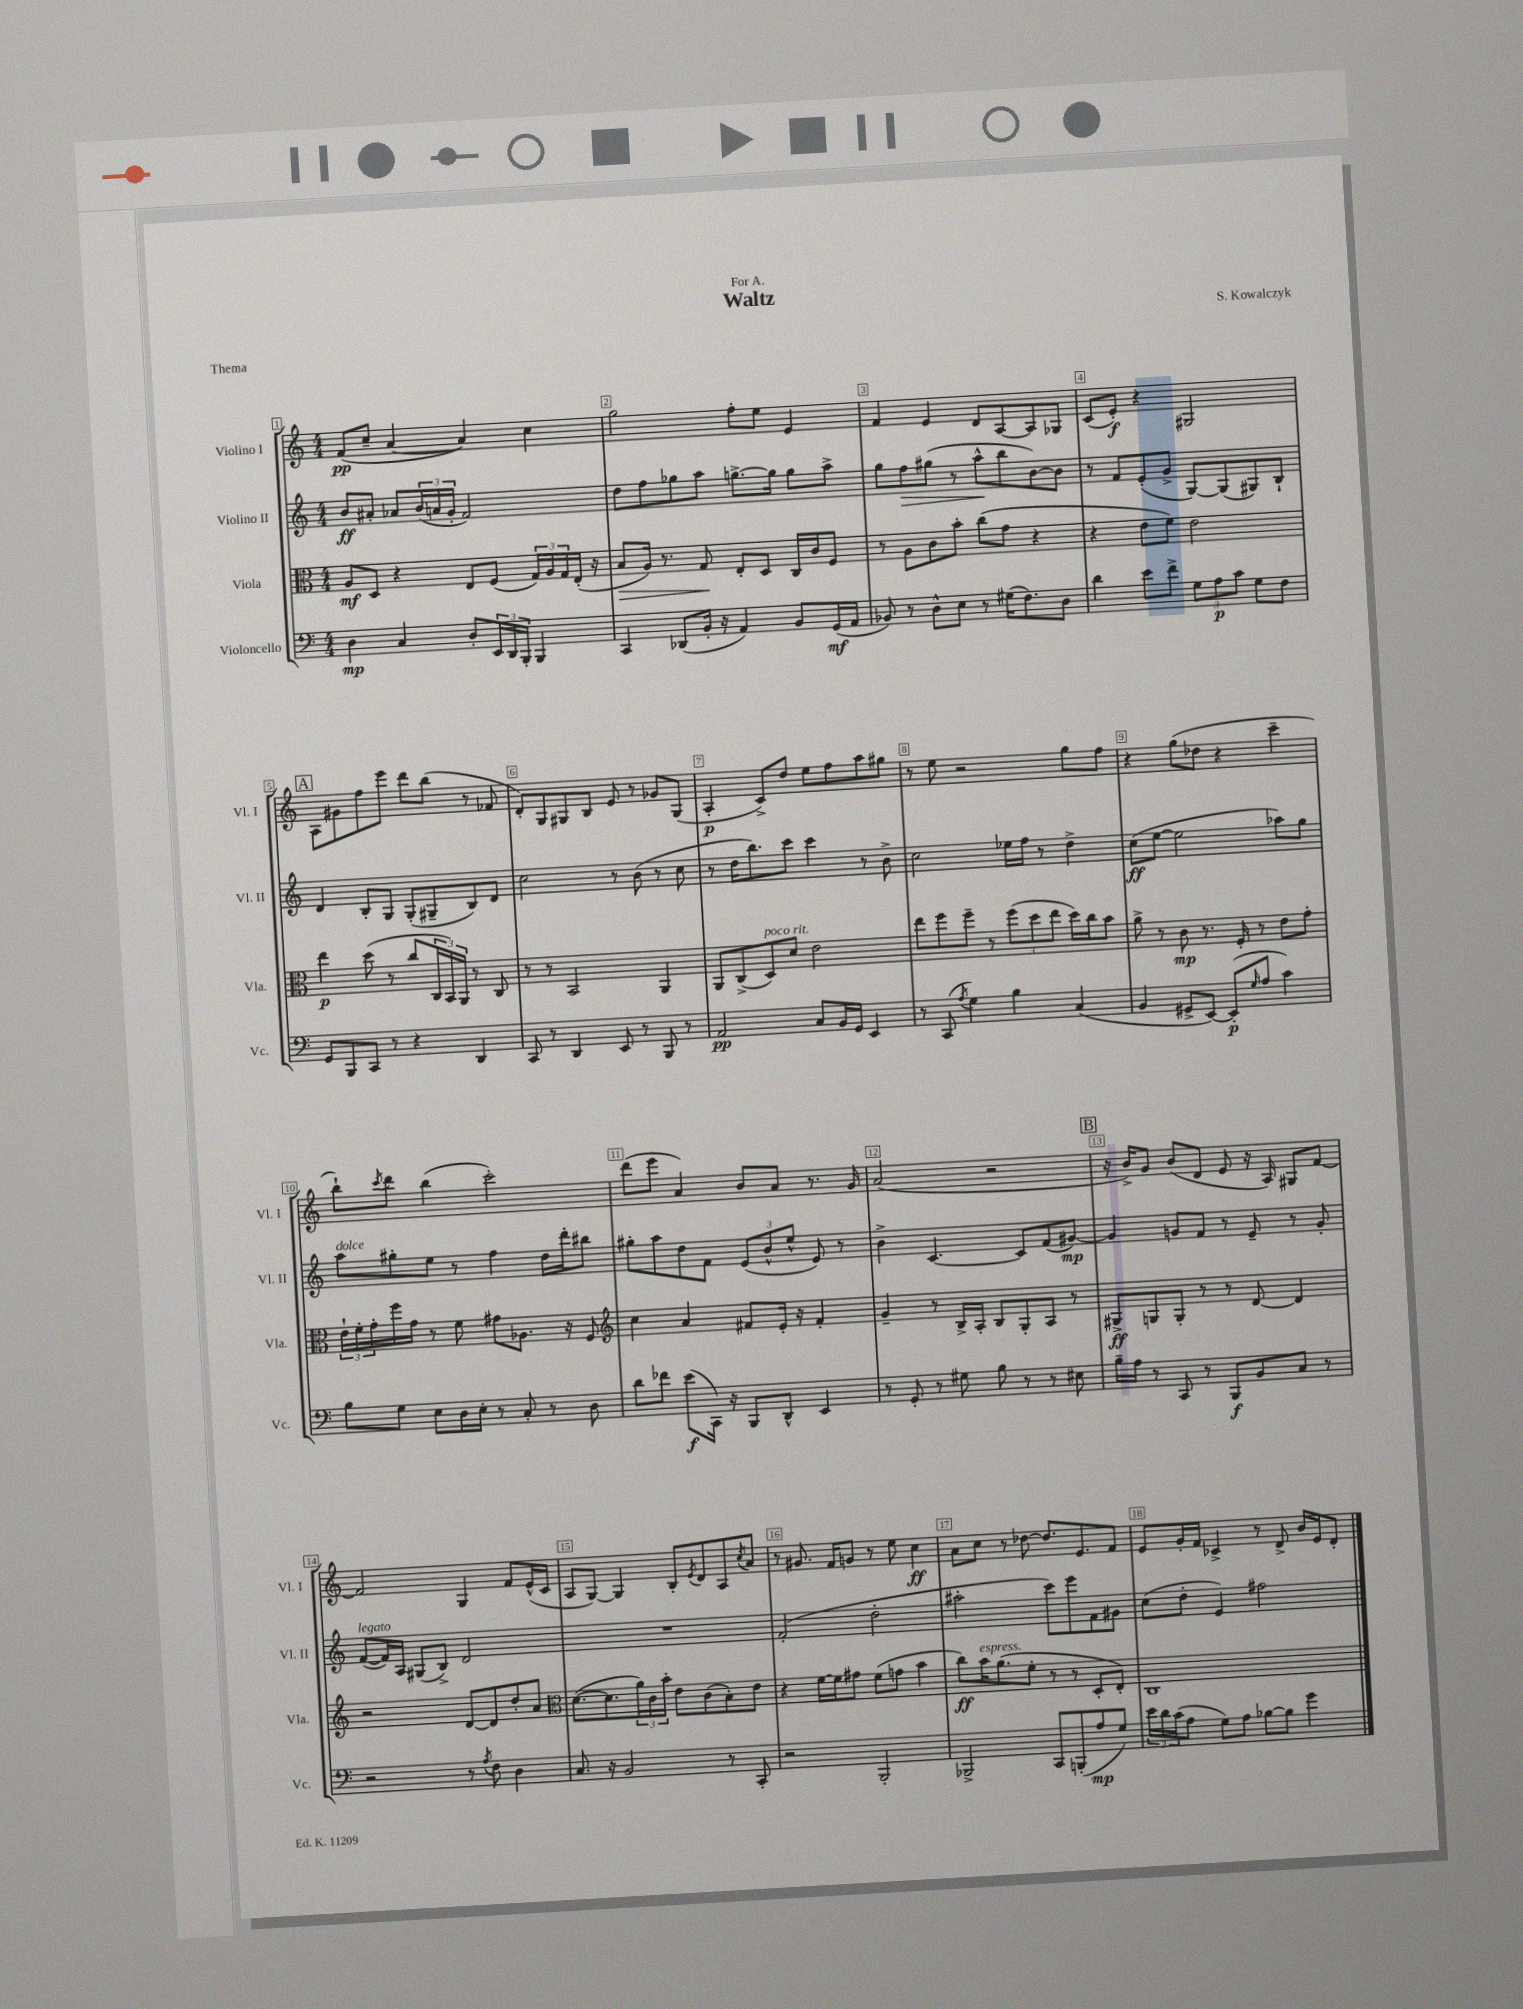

**kern	**dynam	**kern	**dynam	**kern	**dynam	**kern	**dynam
*part4	*part4	*part3	*part3	*part2	*part2	*part1	*part1
*staff4	*staff4	*staff3	*staff3	*staff2	*staff2	*staff1	*staff1
*I"Violoncello	*	*I"Viola	*	*I"Violino II	*	*I"Violino I	*
*I'Vc.	*	*I'Vla.	*	*I'Vl. II	*	*I'Vl. I	*
*clefF4	*	*clefC3	*	*clefG2	*	*clefG2	*
*k[]	*	*k[]	*	*k[]	*	*k[]	*
*M4/4	*	*M4/4	*	*M4/4	*	*M4/4	*
=1	=1	=1	=1	=1	=1	=1	=1
4D\	mp	8A/L	mf	8b/L	ff	(8f/L	pp
.	.	8D/J	.	8a#X'/J	.	8cc~/J	.
4C/	.	4r	.	8a-X/L	.	[4a/	.
.	.	.	.	(24b/L	.	.	.
.	.	.	.	24an/	.	.	.
.	.	.	.	24g'/JJ	.	.	.
8D'/L	.	8E/L	.	2f/)	.	4a/])	.
24EE/L	.	(8F/J	.	.	.	.	.
24DD/	.	.	.	.	.	.	.
24BBB'/JJ	.	.	.	.	.	.	.
4BBB/	.	24G/LL)	.	.	.	4cc\	.
.	.	24A/	.	.	.	.	.
.	.	24G/	.	.	.	.	.
.	.	(16E'/JJ	.	.	.	.	.
.	.	16r	.	.	.	.	.
=2	=2	=2	=2	=2	=2	=2	=2
!	!	!	!LO:HP:b	!	!	!	!
4CC/	.	8B/L	>	8dd\L	.	2gg\	.
.	.	16A/Jk)	.	8ff\	.	.	.
.	.	8.r	.	.	.	.	.
(8DD-X/L	.	.	.	8gg-X\	.	.	.
16BB'/Jk	.	8G/	.	8aa\J	.	.	.
16r	.	.	.	.	.	.	.
4AA/)	.	8E'/L	]	[8.ggn^\L	.	8ff'\L	.
.	.	8D/J	.	.	.	8ee\J	.
.	.	.	.	16gg\Jk]	.	.	.
8BB/L	.	16C/LL	.	8gg\L	.	4e/	.
.	.	16c/J	.	.	.	.	.
(16GG/L	mf	8F/J	.	8aa^\J	.	.	.
16AA/JJ	.	.	.	.	.	.	.
=3	=3	=3	=3	=3	=3	=3	=3
8BB-X/)	.	8r	.	8gg\L	.	4f/	.
!	!	!	!	!	!LO:HP:b	!	!
8r	.	8A\L	.	8ff\	>	.	.
8D^^\L	.	8c\	.	(8gg#X\J	.	4e/	.
8E\J	.	8b'\J	.	8r	.	.	.
8r	.	(8cc\L	.	8aa^^\L	.	8d/L	.
(16G#X\KL	.	8g\J	.	8bb\	]	[8A/	.
8.F\)	.	.	.	.	.	.	.
.	.	4r	.	[8b\)	.	8A/]	.
8D\J	.	.	.	8b\J]	.	8G-X/J	.
=4	=4	=4	=4	=4	=4	=4	=4
4d\	.	4r	.	8r	.	(8c/L	.
.	.	.	.	8f/L	.	8e'/J)	f
8e\L	.	8e\L	.	(8e'/	.	4r	.
8f^\J	.	8f\J)	.	8g^/J	.	.	.
12G\L	.	2e\	.	[8G/L)	.	2G#X/	.
12A\	p	.	.	.	.	.	.
.	.	.	.	(8G/]	.	.	.
12c\J	.	.	.	.	.	.	.
8G\L	.	.	.	8G#X/)	.	.	.
8F\J	.	.	.	8B`/J	.	.	.
!!LO:LB:g=z
!!LO:REH:place=s1:t=A
=5	=5	=5	=5	=5	=5	=5	=5
8GG/L	.	4ee\	p	4d/	.	8A\L	.
8BBB/	.	.	.	.	.	8g#X\	.
8CC/J	.	(8dd\	.	8B'/L	.	8ff\	.
8r	.	8r	.	8G/J	.	8eee\J	.
4r	.	8cc/L	.	(8G'/L	.	8ddd\L	.
.	.	24C/L	.	8G#X~/	.	(8bb\J	.
.	.	24BB/)	.	.	.	.	.
.	.	24AA/JJ	.	.	.	.	.
4DD/	.	8r	.	8B/)	.	8r	.
.	.	8C/	.	8d/J	.	8f-X/	.
=6	=6	=6	=6	=6	=6	=6	=6
8CC/	.	8r	.	2cc\	.	8d'/L)	.
8r	.	8r	.	.	.	8G/	.
4DD/	.	2BB/	.	.	.	8G#X/	.
.	.	.	.	.	.	8B/J	.
8EE/	.	.	.	8r	.	8e/	.
8r	.	.	.	(8b\	.	8r	.
8BBB/	.	4AA/	.	8r	.	8g-X/L	.
8r	.	.	.	8cc\	.	(8G#/J	.
=7	=7	=7	=7	=7	=7	=7	=7
2AA/	pp	8AA/L	.	8r	.	4A'/	p
.	.	(8C^/	.	16dd\KL	.	.	.
.	.	.	.	8.bb\)	.	.	.
!	!	!LO:TX:a:i:t=poco rit.	!	!	!	!	!
.	.	8D/)	.	.	.	8c^/L)	.
.	.	8d/J	.	8ccc\J	.	8dd/J	.
8C/L	.	2e\	.	4ccc\	.	8ee\L	.
16BB/L	.	.	.	.	.	8ff\	.
16GG/JJ	.	.	.	.	.	.	.
4EE/	.	.	.	8r	.	8aa\	.
.	.	.	.	8b^\	.	8gg#X\J	.
=8	=8	=8	=8	=8	=8	=8	=8
8r	.	8ee\L	.	2cc\	.	8r	.
(8CC/	.	8ff\	.	.	.	8ee\	.
8qA/	.	.	.	.	.	.	.
4G\)	.	8ff~\J	.	.	.	2r	.
.	.	8r	.	.	.	.	.
4B\	.	(12ff\L	.	16ee-X\LL	.	.	.
.	.	.	.	16ff\JJ	.	.	.
.	.	12dd\	.	.	.	.	.
.	.	.	.	8r	.	.	.
.	.	12ee\J	.	.	.	.	.
(4C/	.	16dd\LL)	.	4dd^\	.	8gg\L	.
.	.	16cc\J	.	.	.	.	.
.	.	8b\J	.	.	.	8ff\J	.
=9	=9	=9	=9	=9	=9	=9	=9
4BB/	.	8a^\	.	(8cc\L	ff	4r	.
.	.	8r	.	[8ee\J	.	.	.
8GG#X^/L	.	8c\	mp	2ee\]	.	(8gg\L	.
[8EE/J)	.	8.r	.	.	.	8dd-X\J	.
(8EE'/L]	p	.	.	.	.	4r	.
.	.	16F'/	.	.	.	.	.
16qqG/	.	.	.	.	.	.	.
8A/J	.	8r	.	.	.	.	.
4c\)	.	8e\L	.	8aa-X\L)	.	4ccc~\	.
.	.	8g'\J	.	8gg\J	.	.	.
!!LO:LB:g=z
=10	=10	=10	=10	=10	=10	=10	=10
!	!	!	!	!LO:TX:a:i:t=dolce	!	!	!
8B\L	.	24e`\LL	.	8aa\L	.	8bb`\L)	.
.	.	24f'\	.	.	.	.	.
.	.	24g'\	.	.	.	.	.
.	.	.	.	.	.	8qccc/	.
8G\J	.	16ff\	.	8gg#X'\	.	8ddd\J	.
.	.	16g\JJ	.	.	.	.	.
8E\L	.	8r	.	8ee\J	.	(4bb\	.
16D\L	.	8f\	.	8r	.	.	.
16E'\JJ	.	.	.	.	.	.	.
8r	.	8g#X\L	.	4ff\	.	2ccc'\)	.
8C'/	.	8.A-X\J	.	.	.	.	.
8r	.	.	.	16dd\LL	.	.	.
.	.	16r	.	16ddd'\J	.	.	.
8D\	.	8F/	.	8bb#X\J	.	.	.
=11	=11	=11	=11	=11	=11	=11	=11
*	*	*clefG2	*	*	*	*	*
8d\L	.	4cc\	.	8gg#X'\L	.	(8ddd\L	.
8f-X\J	.	.	.	8aa\	.	8eee\J	.
(8e\L	f	4a/	.	8dd\	.	4a/)	.
16CC\Jk)	.	.	.	8f\J	.	.	.
16r	.	.	.	.	.	.	.
8BBB/L	.	8f#X/L	.	(12e/L	.	8b/L	.
.	.	.	.	12b^^/	.	.	.
8DD^^/J	.	16e'/Jk	.	.	.	8a/J	.
.	.	.	.	12ee^^/J	.	.	.
.	.	16r	.	.	.	.	.
4EE/	.	4f#'/	.	8e/)	.	8.r	.
.	.	.	.	8r	.	.	.
.	.	.	.	.	.	16g/	.
=12	=12	=12	=12	=12	=12	=12	=12
8r	.	4g~/	.	4b^\	.	(2a/	.
8GG'/	.	.	.	.	.	.	.
8r	.	8r	.	[4.c/	.	.	.
8G#X\	.	16B^/LL	.	.	.	.	.
.	.	16A'/JJ	.	.	.	.	.
8B\	.	8B/L	.	.	.	2r	.
8r	.	8G'/	.	8c/L]	.	.	.
8r	.	8A/J	.	(8f/	.	.	.
8E#X\	.	8r	.	[8g#X/J)	mp	.	.
!!LO:REH:place=s1:t=B
=13	=13	=13	=13	=13	=13	=13	=13
16B~\LL	.	8G#X^/L	ff	4g#/]	.	16r	.
16A\JJ	.	.	.	.	.	16b^/KL)	.
8r	.	8Gn/	.	.	.	8g/J	.
8CC/	.	8G'/J	.	8gn/L	.	(8b/L	.
8r	.	8r	.	8f/J	.	8d/J	.
8BBB/L	f	8r	.	8r	.	8e/	.
8BB/	.	[8d/	.	8e~/	.	16r	.
.	.	.	.	.	.	16A/)	.
8C/J	.	4d/]	.	8r	.	8G#X/L	.
8r	.	.	.	8g'/	.	[8f/J	.
!!LO:LB:g=z
=14	=14	=14	=14	=14	=14	=14	=14
!	!	!	!	!LO:TX:a:i:t=legato	!	!	!
2r	.	2r	.	([8f/L	.	2f/]	.
.	.	.	.	16f/L])	.	.	.
.	.	.	.	16A/JJ	.	.	.
.	.	.	.	(8G#X/L	.	.	.
.	.	.	.	8B^/J)	.	.	.
8r	.	[8d/L	.	2d/	.	4G/	.
8qA/	.	.	.	.	.	.	.
8F\	.	8d/]	.	.	.	.	.
4D\	.	8dd'/	.	.	.	8f/L	.
.	.	8a/J	.	.	.	(16e^^/L	.
.	.	.	.	.	.	16c/JJ	.
=15	=15	=15	=15	=15	=15	=15	=15
*	*	*clefC3	*	*	*	*	*
8.C/	.	([8.d\L	.	1r	.	8A/L	.
.	.	.	.	.	.	[8G/J)	.
16r	.	8.d\]	.	.	.	.	.
2BB/	.	.	.	.	.	4G/]	.
.	.	24a\L)	.	.	.	.	.
.	.	24c\	.	.	.	.	.
.	.	24b'\JJ	.	.	.	.	.
.	.	8e\L	.	.	.	8B'/L	.
.	.	.	.	.	.	8qe/	.
.	.	(8c\	.	.	.	8d/	.
8r	.	8B'\)	.	.	.	8A/	.
.	.	.	.	.	.	8qcc/	.
8CC'/	.	8e\J	.	.	.	8a/J	.
=16	=16	=16	=16	=16	=16	=16	=16
2r	.	4r	.	(2f'/	.	8r	.
.	.	.	.	.	.	8.g#X/	.
.	.	[16f\LL	.	.	.	.	.
.	.	16f\J]	.	.	.	16f/KL	.
.	.	8g#X\J	.	.	.	8gn/J	.
2BBB'/	.	(8f\L	.	2dd'\	.	8r	.
.	.	8gn\J	.	.	.	8ee\	.
.	.	4b\	.	.	.	4cc\	ff
=17	=17	=17	=17	=17	=17	=17	=17
2BBB-X^/	.	8cc\L)	ff	2aa#X'\	.	8a\L	.
!	!	!LO:TX:a:i:t=espress.	!	!	!	!	!
.	.	16b\K	.	.	.	8cc\J	.
.	.	(8.a\	.	.	.	.	.
.	.	.	.	.	.	8r	.
.	.	8f'\J	.	.	.	[8dd-X\	.
8CC/L	.	8r	.	8ccc\L)	.	8.dd-/L]	.
(8BBBn'/	.	8r	.	8eee\	.	.	.
.	.	.	.	.	.	8.e/	.
8A/	mp	8D'/L	.	8f\	.	.	.
8G/J)	.	8E'/J)	.	8g#X\J	.	8f/J	.
=18	=18	=18	=18	=18	=18	=18	=18
24e\LL	.	1C	.	(8cc\L	.	8e/L	.
24d\	.	.	.	.	.	.	.
(24c\J	.	.	.	.	.	.	.
8A\J	.	.	.	8dd'\J	.	16g'/L	.
.	.	.	.	.	.	16f/JJ	.
8G\L)	.	.	.	4e/)	.	4c-X^/	.
8A\J	.	.	.	.	.	.	.
[8B-X\L	.	.	.	2ff#X\	.	8r	.
8B-\J]	.	.	.	.	.	8d^/	.
4g\	.	.	.	.	.	16b/LL	.
.	.	.	.	.	.	16e/J	.
.	.	.	.	.	.	8d'/J	.
==	==	==	==	==	==	==	==
*-	*-	*-	*-	*-	*-	*-	*-
